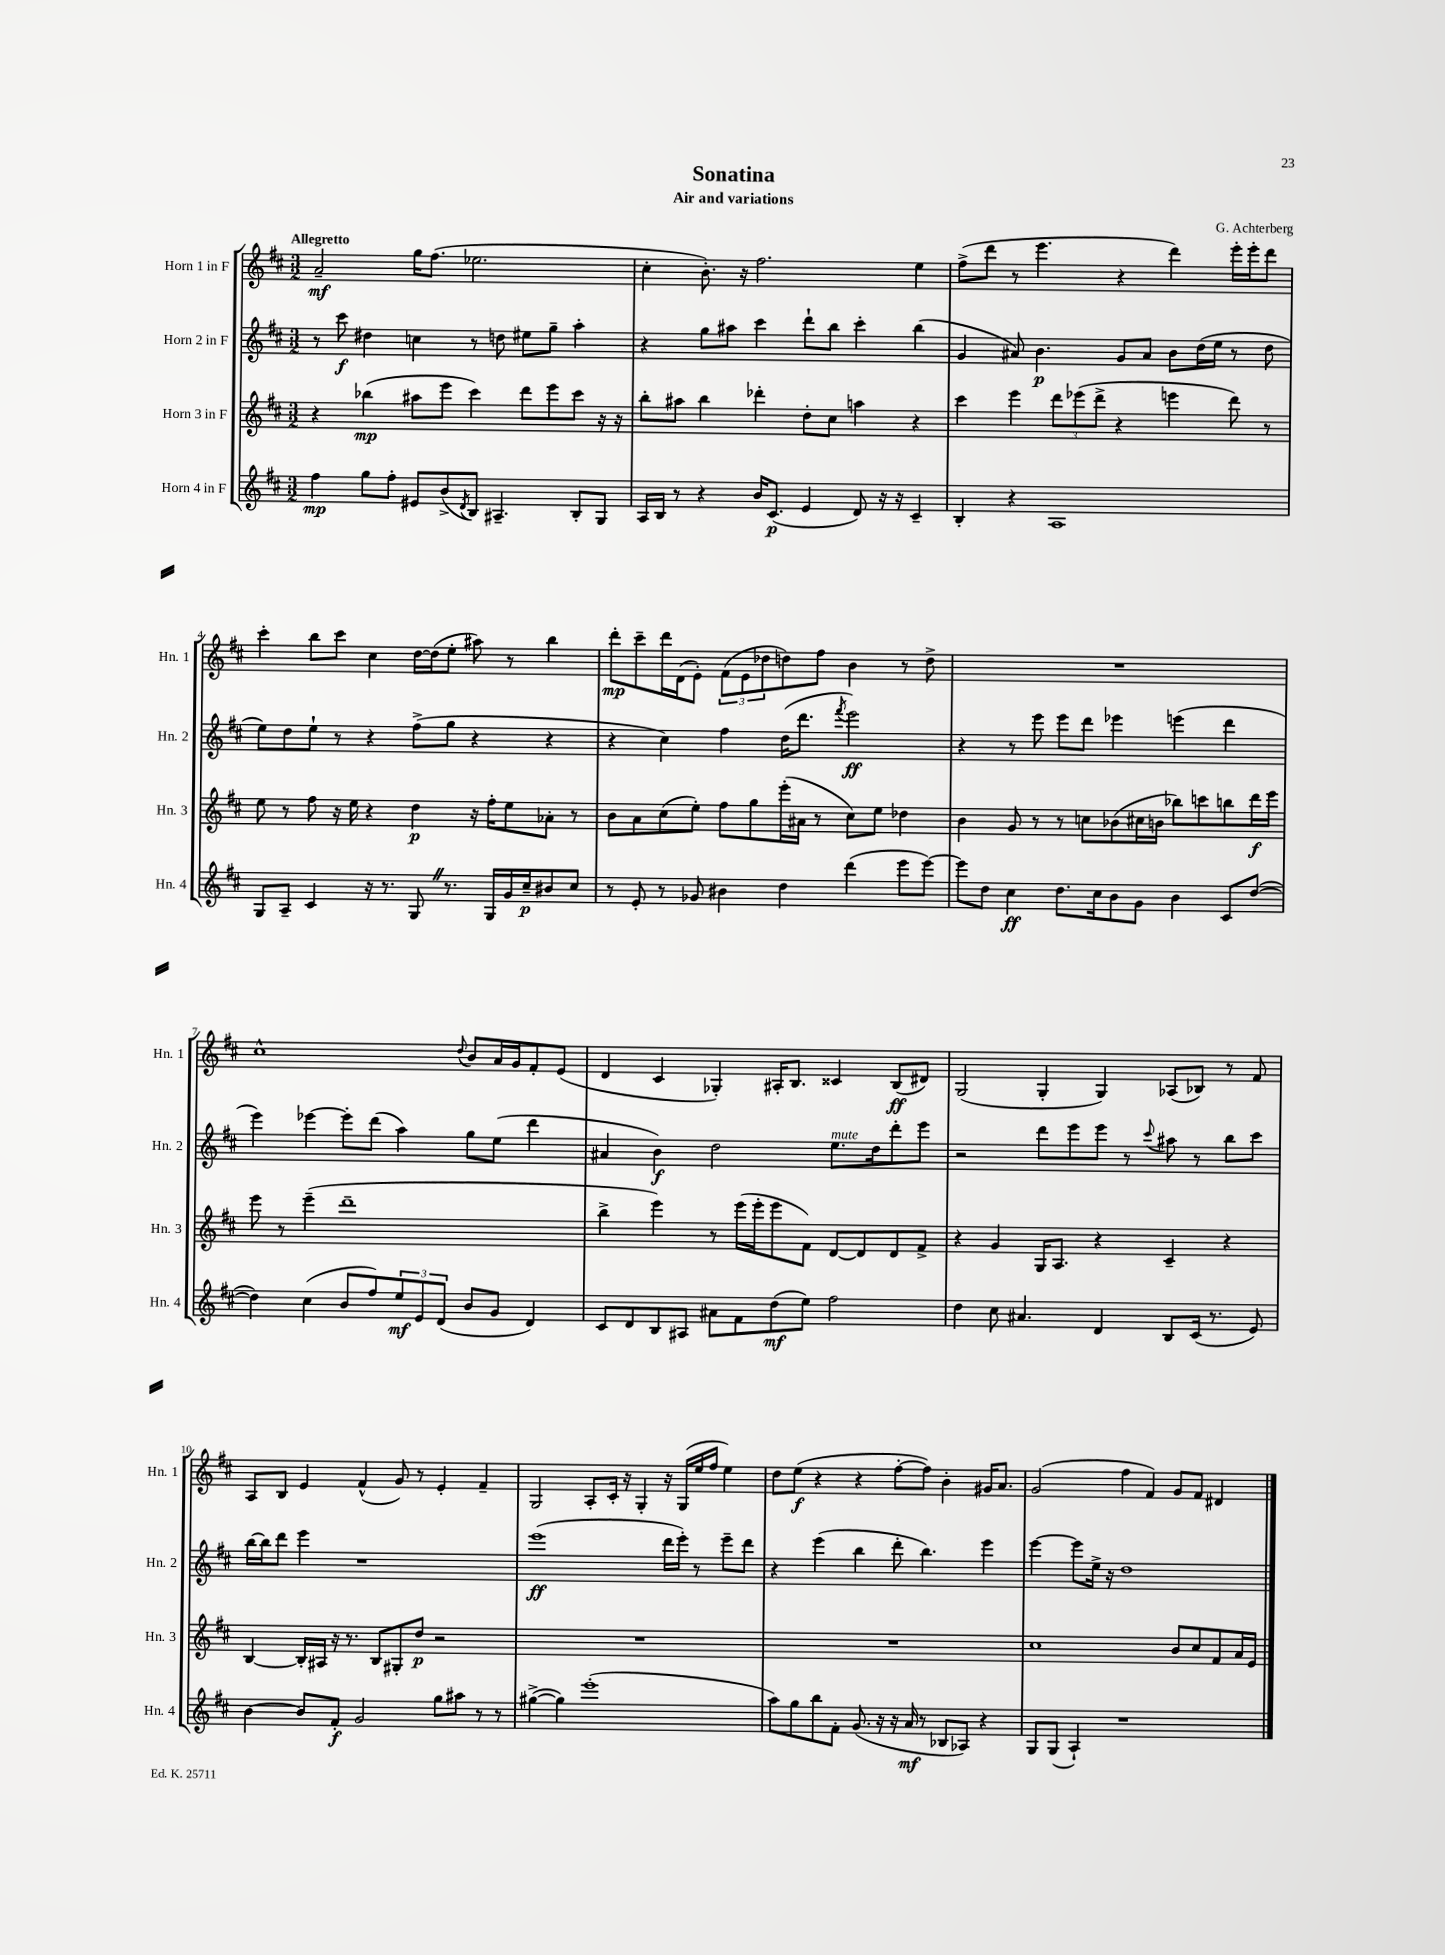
\header { title = "Sonatina" composer = "G. Achterberg" subtitle = "Air and variations" }
<<
\new StaffGroup <<
\new Staff = "s0" \with { instrumentName = "Horn 1 in F" shortInstrumentName = "Hn. 1" } {
    \clef treble \key d \major \numericTimeSignature \time 3/2 \tempo "Allegretto"
    a'2--\mf g''16 fis''8.( ees''2. |
    cis''4-. b'8.-.) r16 fis''2. e''4 |
    fis''8->( d'''8 r8 e'''4. r4 d'''4) e'''16-. e'''16-. d'''8 |
    cis'''4-. b''8 cis'''8 cis''4 d''16~ d''16( e''8-. ais''8) r8 b''4 |
    d'''8-.\mp cis'''8-- d'''16 d'16( e'8-.) \tuplet 3/2 { fis'8( e'8 des''8 } d''8) fis''8 b'4 r8 d''8-> |
    R1. |
    cis''1-^ \appoggiatura { d''8 } b'8 a'16 g'16 fis'8-. e'8( |
    d'4 cis'4 ges4-.) ais16-. b8. cisis'4 b8\ff( dis'8) |
    g2( g4-. g4) aes8( bes8) r8 fis'8 |
    a8 b8 e'4 fis'4-^( g'8) r8 e'4-. fis'4-- |
    g2 a8-. cis'16-. r16 g4-. r16 g16( e''16 fis''16 e''4) |
    d''8 e''8\f( r4 r4 fis''8~-. fis''8) b'4-. gis'16 a'8. |
    g'2( fis''4 fis'4) g'8 fis'8 dis'4 \bar "|." |
}
\new Staff = "s1" \with { instrumentName = "Horn 2 in F" shortInstrumentName = "Hn. 2" } {
    \clef treble \key d \major \numericTimeSignature \time 3/2
    r8 cis'''8\f dis''4 c''4 r8 d''8 eis''8 g''8-- a''4-. |
    r4 g''8 ais''8 cis'''4 d'''8-! b''8 cis'''4-. b''4( |
    g'4 ais'8) b'4.\p g'8 ais'8 b'8 d''16( e''16 r8 d''8 |
    e''8) d''8 e''8-! r8 r4 fis''8->( g''8 r4 r4 |
    r4 cis''4) fis''4 d''16( d'''8. \acciaccatura { fis'''8 } e'''2\ff) |
    r4 r8 e'''8 e'''8 d'''8 ees'''4 e'''4( d'''4 |
    e'''4) ees'''4~ ees'''8-. d'''8( a''4) g''8 e''8( d'''4 |
    ais'4 b'4\f) d''2 e''8.^\markup { \italic "mute" } d''16 d'''8-. e'''8 |
    r2 d'''8 e'''8 e'''8 r8 \appoggiatura { cis'''8 } ais''8 r8 b''8 cis'''8 |
    b''16~ b''16 d'''8 e'''4 r1 |
    e'''1\ff( d'''16 e'''16-.) r8 e'''8-- d'''8 |
    r4 e'''4( b''4 d'''8-. b''4.) e'''4 |
    e'''4~ e'''8 e''16-> r16 d''1 \bar "|." |
}
\new Staff = "s2" \with { instrumentName = "Horn 3 in F" shortInstrumentName = "Hn. 3" } {
    \clef treble \key d \major \numericTimeSignature \time 3/2
    r4 bes''4\mp( ais''8 e'''8 cis'''4) d'''8 e'''8 cis'''8 r16 r16 |
    b''8-. ais''8 b''4 des'''4-. d''8-. cis''8 a''4 r4 |
    cis'''4 e'''4 \tuplet 3/2 { d'''8 ees'''8( d'''8-> } r4 e'''4 d'''8) r8 |
    e''8 r8 fis''8 r16 e''16 r4 d''4\p r16 fis''16-. e''8 aes'8-. r8 |
    b'8 a'8 cis''8( e''8-.) fis''8 g''8 e'''16-.( ais'16 r8 cis''8) e''8 des''4 |
    b'4 g'8 r8 r8 c''8 bes'8( cis''16 b'16 bes''8) c'''8 b''8 d'''16\f e'''16 |
    e'''8 r8 e'''4--( d'''1-- |
    b''4-> e'''4) r8 e'''16( e'''16-. e'''8 fis'8) d'8~ d'8 d'8 fis'8-> |
    r4 g'4 g16 a8. r4 cis'4-- r4 |
    b4~ b16-. ais16 r16 r8. b8 gis8-. d''8\p r2 |
    R1. |
    R1. |
    cis''1 b'8 cis''8 fis'8 a'16 e'16 \bar "|." |
}
\new Staff = "s3" \with { instrumentName = "Horn 4 in F" shortInstrumentName = "Hn. 4" } {
    \clef treble \key d \major \numericTimeSignature \time 3/2
    fis''4\mp g''8 fis''8-. eis'8 b'8->( \acciaccatura { d'8 } b8) ais4.-- b8-. g8 |
    a16 b16 r8 r4 b'16 cis'8.\p( e'4 d'8) r16 r16 cis'4-- |
    b4-. r4 a1 |
    g8 a8-- cis'4 r16 r8. g8 \once \override BreathingSign.text = \markup { \musicglyph "scripts.caesura.straight" } \breathe r8. g16 g'16 cis''16--\p bis'8 cis''8 |
    r8 e'8-. r8 ges'8 bis'4 d''4 d'''4( e'''8 e'''8~) |
    e'''8 d''8 cis''4\ff d''8. cis''16 b'8 g'8 b'4 cis'8 d''8~( |
    d''4) cis''4( b'8 fis''8) \tuplet 3/2 { e''8\mf e'8 d'8( } b'8 g'8 d'4) |
    cis'8 d'8 b8 ais8 ais'8 fis'8 d''8\mf( e''8) fis''2 |
    d''4 cis''8 ais'4. d'4 b8 cis'16( r8. e'8) |
    b'4~ b'8 fis'8-.\f g'2 g''8 ais''8 r8 r8 |
    gis''4~->( gis''4) e'''1-.( |
    a''8) g''8 b''8 fis'8-. g'8.( r16 r16 a'16\mf r8 bes8 aes8) r4 |
    g8 g8( a4-!) r1 \bar "|." |
}
>>
>>
